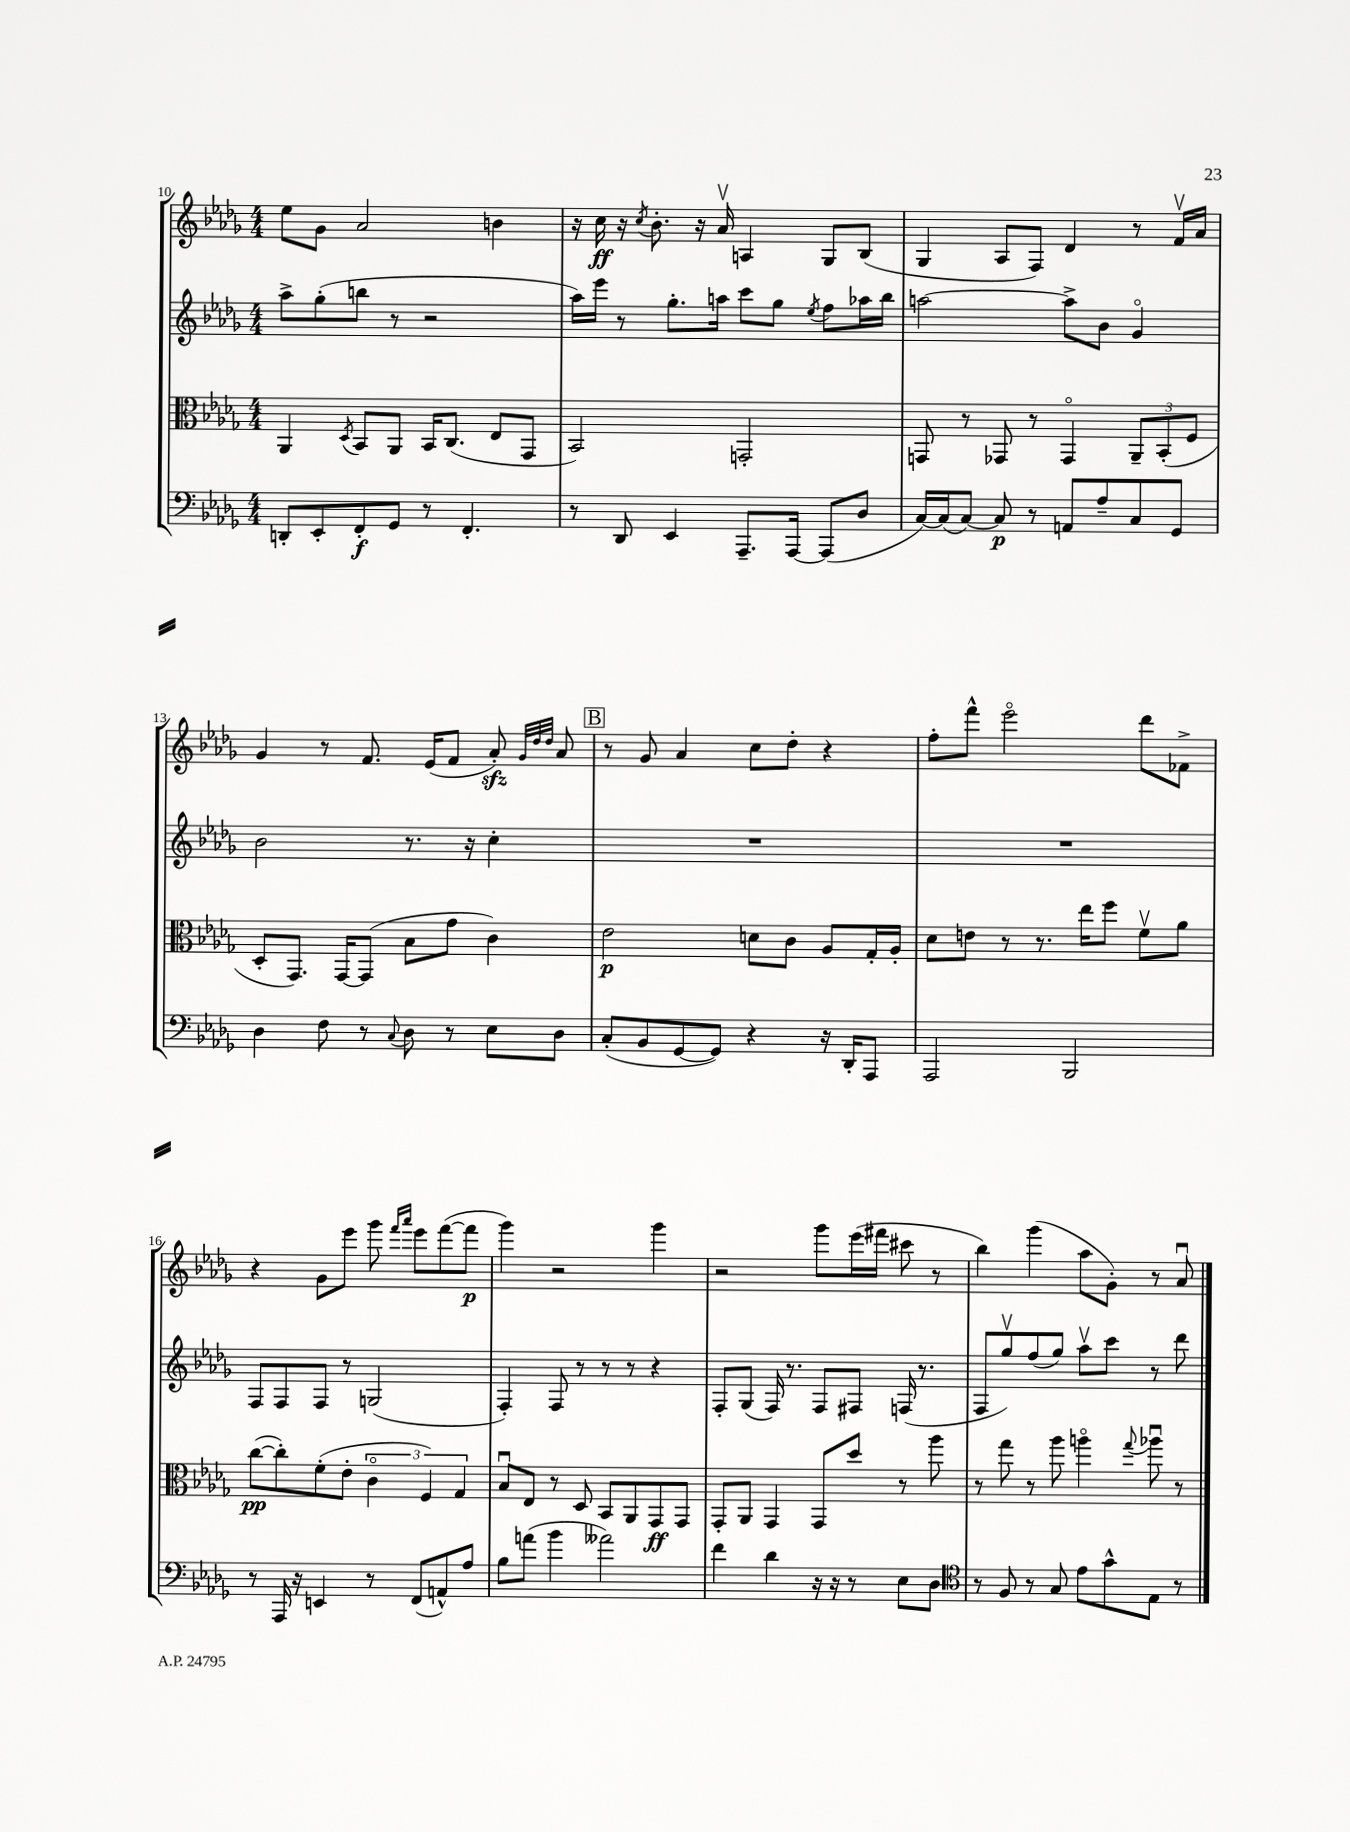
<<
\new StaffGroup <<
\new Staff = "s0" {
    \clef treble \key des \major \numericTimeSignature \time 4/4
    ees''8 ges'8 aes'2 b'4 |
    r16 c''16\ff r16 \acciaccatura { c''8 } bes'8.-. r16 aes'16\upbow a4 ges8 bes8( |
    ges4 aes8 f8) des'4 r8 f'16\upbow aes'16 |
    ges'4 r8 f'8. ees'16( f'8 aes'8-.\sfz) \grace { ges'32 des''32 des''32 } aes'8 |
    \mark \markup { \box "B" } r8 ges'8 aes'4 c''8 des''8-. r4 |
    f''8-. f'''8-^ ees'''2\flageolet des'''8 fes'8-> |
    r4 ges'8 ees'''8 ges'''8 \grace { f'''16 aes'''16 } ees'''8 f'''8~( f'''8\p |
    ges'''4) r2 ges'''4 |
    r2 ges'''8 ees'''16( fis'''16 cis'''8 r8 |
    bes''4) ges'''4( aes''8 ges'8-.) r8 aes'8\downbow \bar "|." |
}
\new Staff = "s1" {
    \clef treble \key des \major \numericTimeSignature \time 4/4
    aes''8-> ges''8-.( b''8 r8 r2 |
    aes''16) ees'''16 r8 ges''8.-. a''16 c'''8 ges''8 \acciaccatura { ees''8 } f''8 aes''16 bes''16 |
    a''2~ a''8-> bes'8 ges'4\flageolet |
    bes'2 r8. r16 c''4-. |
    \mark \markup { \box "B" } R1 |
    R1 |
    f8 f8 f8 r8 g2( |
    f4-.) f8 r8 r8 r8 r4 |
    f8-. ges8( f16) r8. f8 fis8 f16( r8. |
    f8 ges''8\upbow) f''8( ges''8) aes''8\upbow c'''8 r8 des'''8 \bar "|." |
}
\new Staff = "s2" {
    \clef alto \key des \major \numericTimeSignature \time 4/4
    aes,4 \acciaccatura { des8 } bes,8 aes,8 bes,16 c8.( ees8 ges,8 |
    bes,2) g,2-. |
    g,8 r8 ges,8 r8 ges,4\flageolet \tuplet 3/2 { aes,8-- bes,8-.( f8 } |
    des8-. ges,8.) ges,16~ ges,8( bes8 ges'8 c'4) |
    \mark \markup { \box "B" } ees'2\p d'8 c'8 aes8 ges16-. aes16-. |
    des'8 e'8 r8 r8. ees''16 f''8 f'8\upbow aes'8 |
    c''8~\pp( c''8-.) f'8-.( ees'8-. \tuplet 3/2 { c'4\flageolet f4) ges4 } |
    bes8\downbow ees8 r8 des8 bes,8 aes,8 ges,8\ff ges,8 |
    ges,8-. aes,8 ges,4 ges,8 des''8 r8 aes''8 |
    r8 ges''8 r8 aes''8 a''4\flageolet \appoggiatura { ges''8 } aes''8\downbow r8 \bar "|." |
}
\new Staff = "s3" {
    \clef bass \key des \major \numericTimeSignature \time 4/4
    d,8-. ees,8-. f,8-.\f ges,8 r8 f,4.-. |
    r8 des,8 ees,4 aes,,8.-- aes,,16~ aes,,8( des8 |
    c16~) c16( c8~) c8\p r8 a,8 aes8-- c8 ges,8 |
    des4 f8 r8 \appoggiatura { c8 } des8 r8 ees8 des8 |
    \mark \markup { \box "B" } c8-.( bes,8 ges,8~ ges,8) r4 r16 des,16-. aes,,8 |
    aes,,2 bes,,2 |
    r8 aes,,16 r16 e,4 r8 f,8( a,8-^) aes8 |
    bes8 a'8( bes'4 aeses'2) |
    f'4 des'4 r16 r16 r8 ees8 des8 |
    \clef tenor r8 f8 r8 ges8 ees'8 ges'8-^ ees8 r8 \bar "|." |
}
>>
>>
\layout { \context { \Score currentBarNumber = #10 } }
